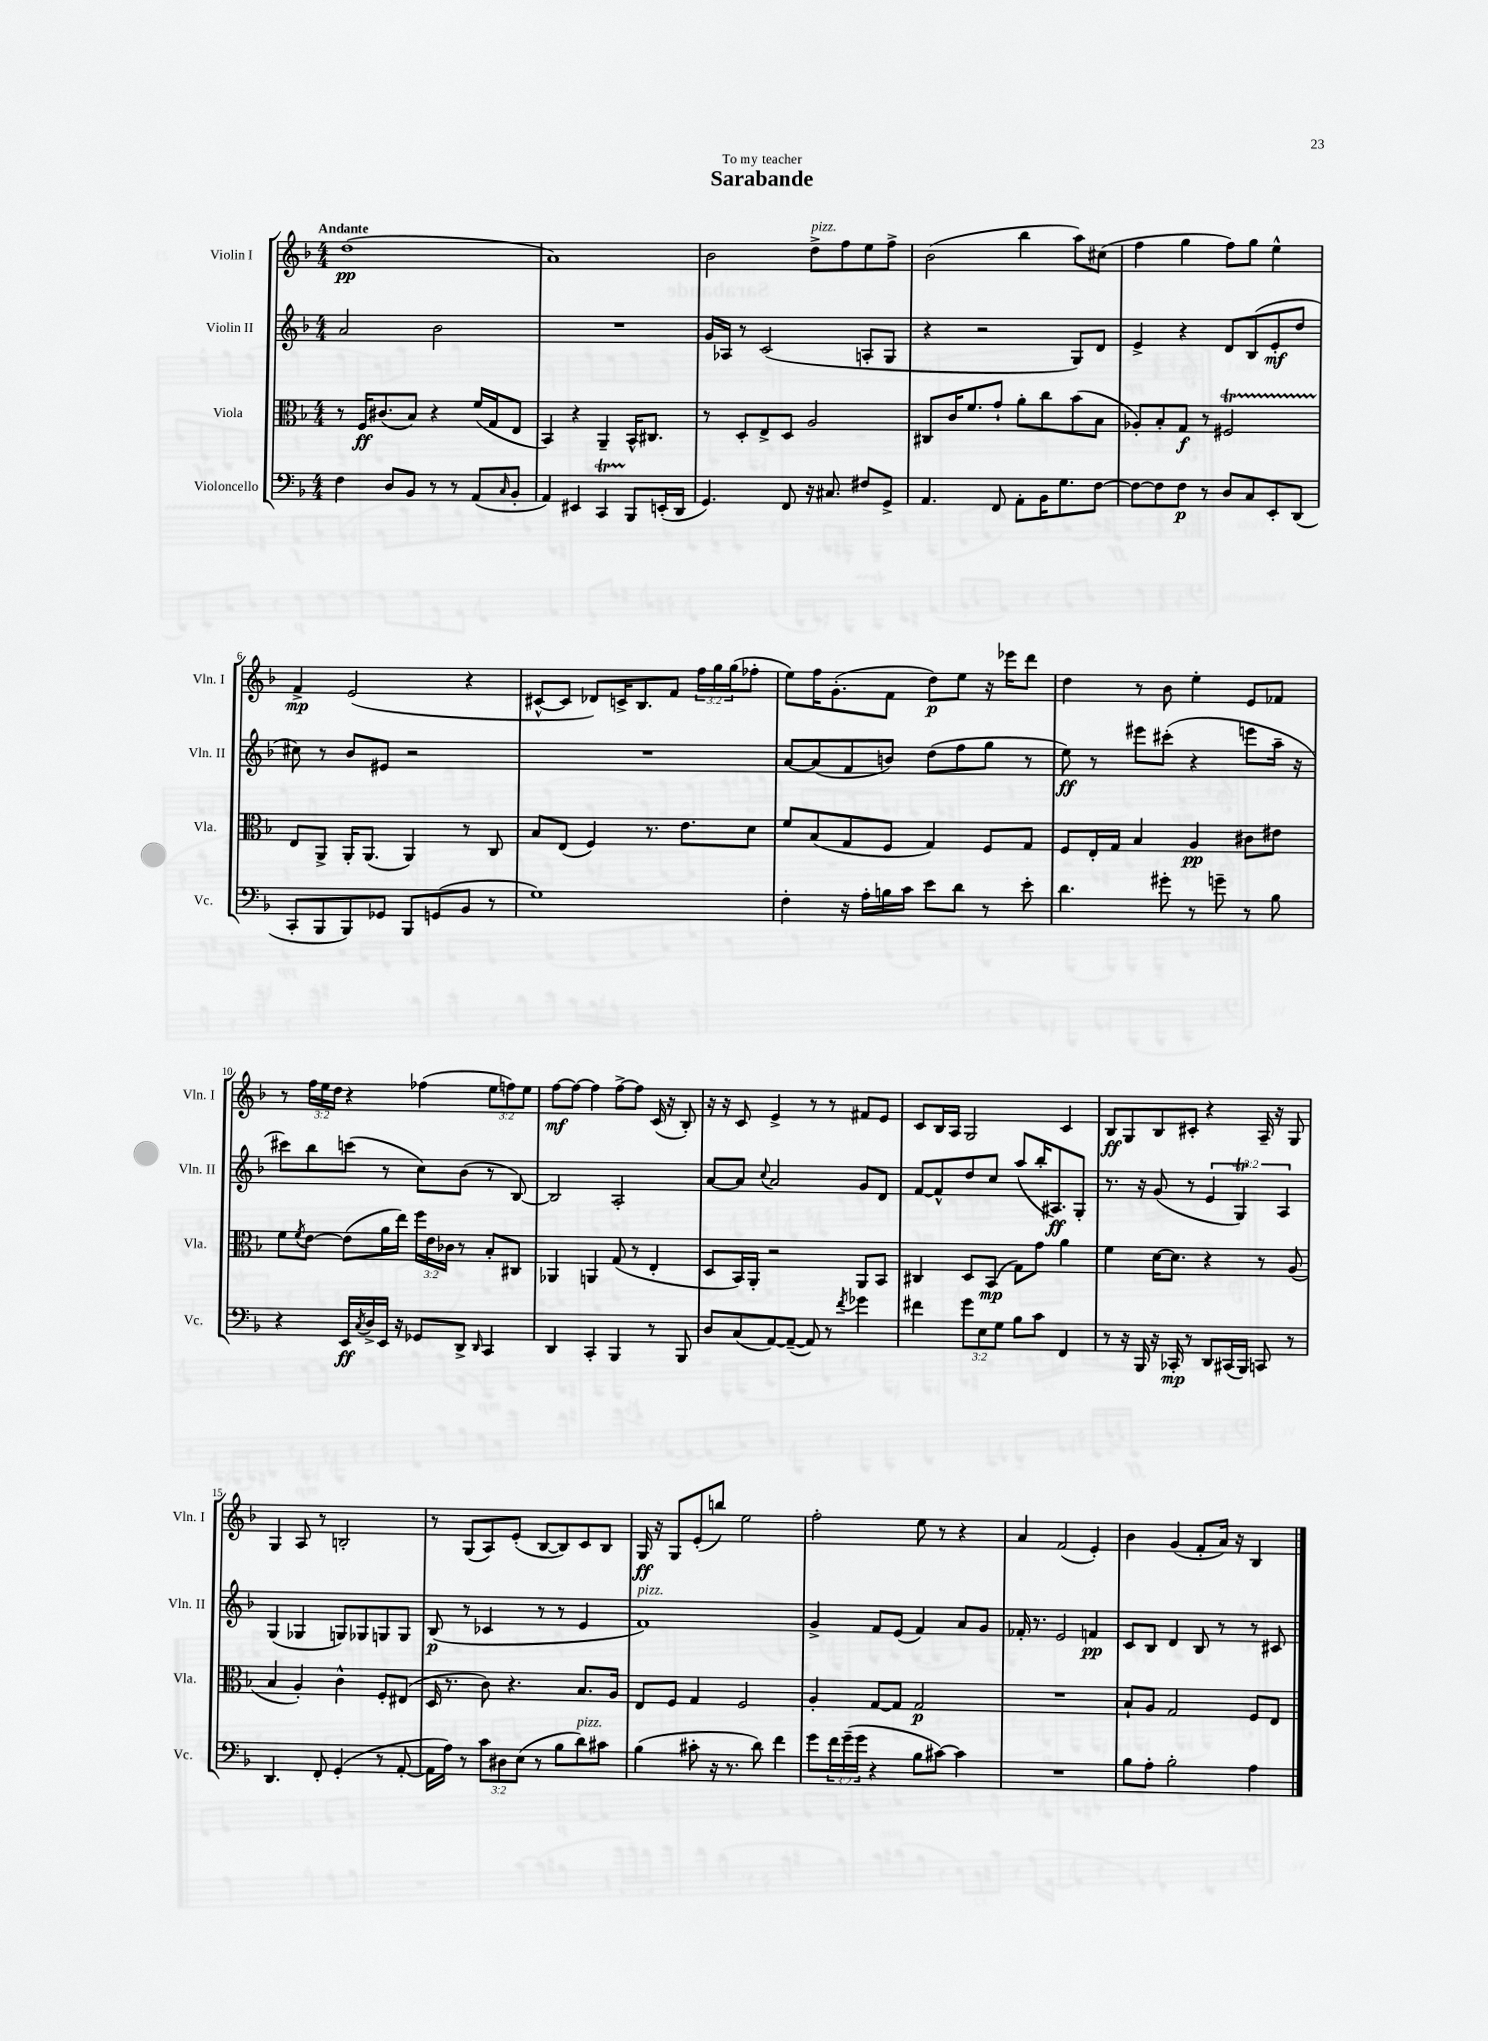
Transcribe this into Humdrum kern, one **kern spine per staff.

**kern	**kern	**kern	**kern
*staff4	*staff3	*staff2	*staff1
*clefF4	*clefC3	*clefG2	*clefG2
*k[b-]	*k[b-]	*k[b-]	*k[b-]
*M4/4	*M4/4	*M4/4	*M4/4
4F\	8r	2a/	(1dd
.	16F/LK	.	.
.	(8.c#/	.	.
8D/L	.	.	.
8BB-/J	8B-/J)	.	.
8r	4r	2b-\	.
8r	.	.	.
(8AA/L	(16f/LL	.	.
.	16G/J	.	.
16qqC/	.	.	.
8BB-'/J	8E/J	.	.
=	=	=	=
4AA/)	4BB-/)	1r	1a)
4EE#/	4r	.	.
4CC/	4AA~/	.	.
8BBB-/L	16BB-^^/LK	.	.
.	8.C#/J	.	.
(16EE'/L	.	.	.
16DD/JJ	.	.	.
=	=	=	=
4.GG/)	8r	16g/LL	2b-\
.	.	16A-/JJ	.
.	8D'/L	8r	.
.	8E^/	(2c/	.
8FF/	8D/J	.	.
16r	2A/	.	8dd^\L
8.C#/	.	.	.
.	.	.	8ff\
8F#/L	.	8A'/L	8ee\
8GG^/J	.	8G/J	8ff^\J
=	=	=	=
4.AA/	8C#/L	4r	(2b-\
.	16c/K	.	.
.	8.f/	.	.
.	.	2r	.
8FF/	8g`/J	.	.
8AA'\L	8a'\L	.	4bb-\
16BB-\K	8cc\	.	.
8.G\	.	.	.
.	(8b-\	8G/L)	8aa\L)
[8F\J	8B-\J	8d/J	(8cc#\J
=	=	=	=
8F\_L	8A-'/L)	4e^/	4ff\
8F\]	8B-'/	.	.
8F\J	8G/J	4r	4gg\
8r	8r	.	.
8D/L	2F#/	8d/L	8ff\L)
8C/	.	(8B-/	8gg\J
8EE'/	.	8e'/	4ee^^\
(8DD/J	.	8dd/J	.
=	=	=	=
8CC'/L	8E/L	8cc#\)	4f^/
8BBB-/	8AA^/J	8r	.
8BBB-/)	16AA'/LK	8b-/L	(2e/
.	(8.AA/J	.	.
8GG-/J	.	8e#/J	.
8BBB-/L	4AA/)	2r	.
(8GG/	.	.	.
8BB-/J	8r	.	4r
8r	8C/	.	.
=	=	=	=
1G)	8B-/L	1r	[8c#^^/L
.	(8E/J	.	8c#/]J
.	4F/)	.	8d-/L)
.	.	.	16c^/K
.	.	.	8.B-/
.	8.r	.	.
.	.	.	8f/J
.	8.e\L	.	.
.	.	.	24ff\LL
.	.	.	24gg\
.	.	.	(24gg\J
.	8d\J	.	8ff-'\J
=	=	=	=
4F'\	8f/L	[8a/L	8ee\L)
.	(8B-/	(8a/]	16ff\K
.	.	.	(8.g'\
16r	8G/	8f/	.
16A'\LL	.	.	.
16B\	8F/J	8b/J)	8f\J
16c\JJ	.	.	.
8e\L	4G/)	(8dd\L	8dd\L)
8d\J	.	8ff\	8ee\J
8r	8F/L	8gg\J	16r
.	.	.	16eee-\LK
8e'\	8G/J	8r	8ddd\J
=	=	=	=
4.d\	8F/L	8ee\)	4dd\
.	16E'/L	8r	.
.	16G/JJ	.	.
.	4B-/	8eee#\L	8r
8g#'\	.	(8ccc#'\J	8b-\
8r	4A/	4r	4ee'\
8g~\	.	.	.
8r	8c#\L	8eee\L	8e/L
8B-\	8e#\J	16aa~\Jk	8f-/J
.	.	16r	.
=	=	=	=
4r	8f\L	8ccc#\L)	8r
.	8qf/	.	.
.	[8e\J	8bb-\	24ff\LL
.	.	.	24ee\
.	.	.	24dd\JJ
16EE/LL	(8e\]L	(8ccc\J	4r
8qC/	.	.	.
16D^/	.	.	.
16EE/JJ	16a\L	8r	.
16r	16ee\JJ)	.	.
8GG-/L	24ff\LL	8cc\L)	(4ff-\
.	24e\	.	.
.	24c-\JJ	.	.
8DD^/J	8r	(8b-\J	.
16qqDD/	.	.	.
4CC/	8B-'/L	8r	12ee\L
.	.	.	12ff\)
.	8C#/J	[8B-/)	.
.	.	.	12ee\J
=	=	=	=
4DD/	4AA-/	2B-/]	[8ff\L
.	.	.	8ff\_J
4CC'/	4AA/	.	4ff\]
4BBB-/	(8G/	2A'/	[8ff^\L
.	8r	.	8ff\]J
8r	4E'/	.	(16c/
.	.	.	16r
8BBB-/	.	.	8B-'/)
=	=	=	=
8D/L	8D/L	[8a/L	16r
.	.	.	16r
(8C/	16BB-/L)	8a/]J	8c/
.	16AA'/JJ	.	.
.	.	8qqcc/	.
[8AA/)	2r	2a/	4e^/
(8AA~/_J	.	.	.
8AA/])	.	.	8r
8r	.	.	8r
8qf/	.	.	.
4g-\	8AA/L	8g/L	8f#/L
.	8BB-/J	8d/J	8e/J
=	=	=	=
4f#\	4C#/	[8f/L	8c/L
.	.	8f^^/]	16B-/L
.	.	.	16A/JJ
12g\L	8D/L	8dd/	2G/
12E\	.	.	.
.	(8BB-/J	8cc/J	.
12G\J	.	.	.
8B-\L	8G\L)	(8aa/L	.
8c\J	8g\J	16bb-'/K	.
.	.	8.A#/)	.
4FF/	4a\	.	4c/
.	.	8G'/J	.
=	=	=	=
8r	4f\	8.r	8B-/L
16r	.	.	8G/
16BBB-/	.	16r	.
16r	[16d\LK	(8g/	8B-/
16CC-'/	8.d\]J	.	.
8r	.	8r	8c#'/J
8DD/L	4r	6e/	4r
(16CC#/L	.	.	.
.	.	6G/)	.
16BBB-/JJ)	.	.	.
8CC/	8r	.	16A~/
.	.	.	16r
.	.	6A/	.
8r	(8A/	.	8G/
=	=	=	=
4.DD/	4B-/	(4G/	4G/
.	4A'/)	4G-/	8A/
8FF'/	.	.	8r
(4GG'/	4c^^\	8G/L)	2B'/
.	.	8G-/	.
8r	8F'/L	8G/	.
[8AA'/	(8E#/J	8G/J	.
=	=	=	=
16AA\]LL	16D/	(8B-/	8r
16A\JJ)	8.r	.	.
8r	.	8r	(8G/L
12c\L	8c\)	4c-/	8A/)
12D#\	.	.	.
.	4.r	.	(8e'/J
(12E\J	.	.	.
8r	.	8r	[8B-/L
8B-\L	.	8r	8B-/])
8d\)	8.B-/L	4e/	8c/
8c#\J	.	.	8B-/J
.	16A/Jk	.	.
=	=	=	=
(4B-\	8E/L	1f)	16G/
.	.	.	16r
.	8F/J	.	8G/L
8c#'\	4G/	.	(8e'/
16r	.	.	8bb/J)
8.r	.	.	.
.	2F/	.	2ee\
8d\)	.	.	.
4f\	.	.	.
=	=	=	=
8g\L	4A'/	4g^/	2ff'\
24f\L	.	.	.
(24g~\	.	.	.
24g\JJ	.	.	.
4r	[8G/L	8f/L	.
.	8G/]J	(8e/J	.
8B-\L	2G/	4f/)	8ee\
[8c#\J)	.	.	8r
4c#\]	.	8a/L	4r
.	.	8g/J	.
=	=	=	=
1r	1r	16f-'/	4a/
.	.	8.r	.
.	.	2e/	(2f/
.	.	4f/	4e'/)
=	=	=	=
8B-\L	8B-`/L	8c/L	4b-\
8A'\J	8A/J	8B-/J	.
2B-'\	2G/	4d/	(4g/
.	.	8B-/	8f'/L
.	.	8r	16a/Jk)
.	.	.	16r
4A\	8F/L	8r	4B-/
.	8E/J	8c#/	.
==	==	==	==
*-	*-	*-	*-
